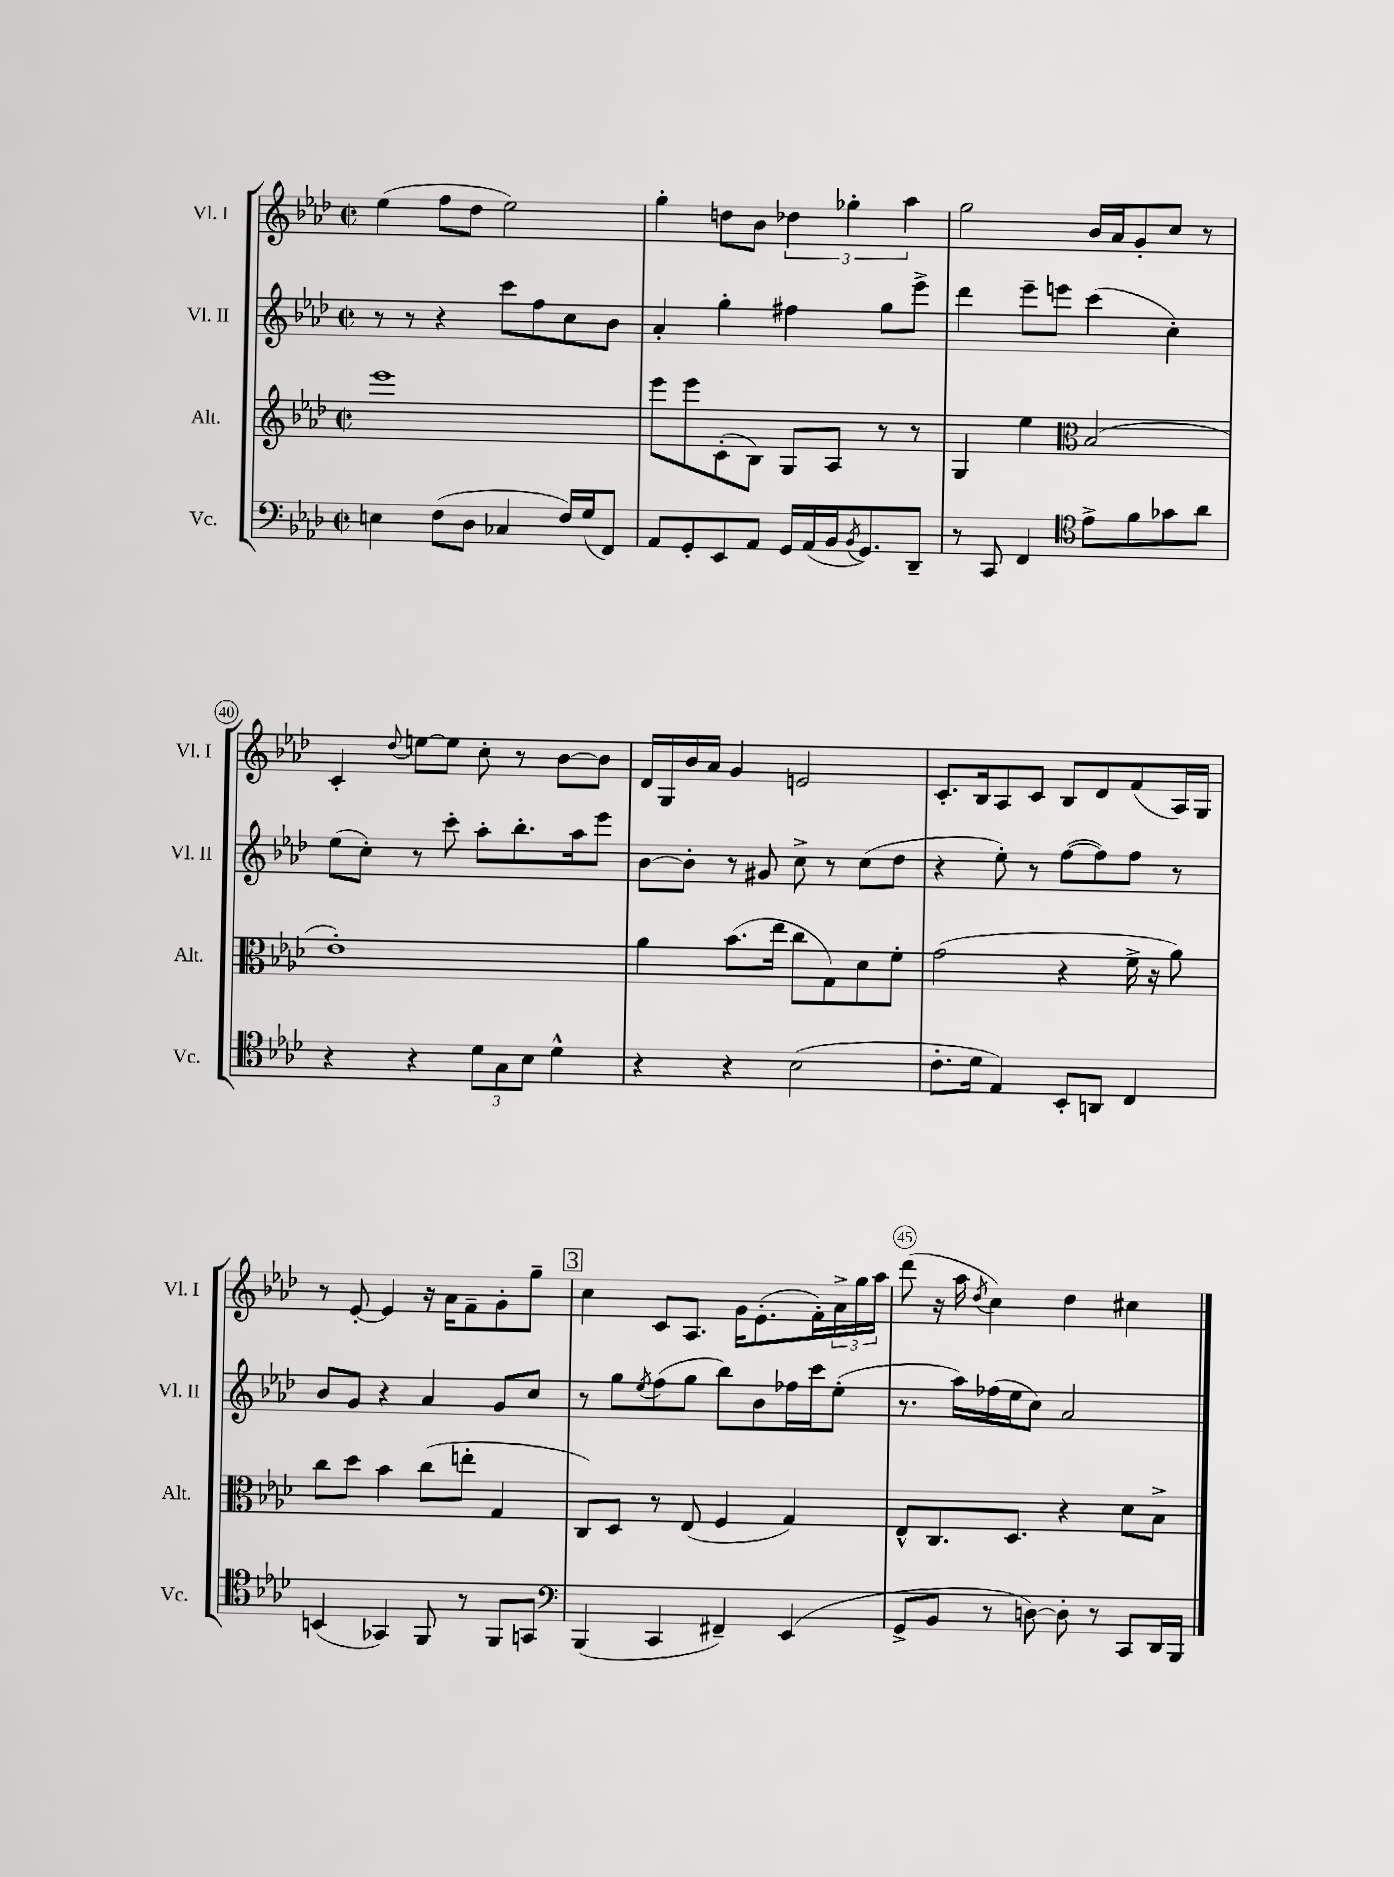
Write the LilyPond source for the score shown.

<<
\new StaffGroup <<
\new Staff = "s0" \with { instrumentName = "Vl. I" shortInstrumentName = "Vl. I" } {
    \clef treble \key aes \major \defaultTimeSignature \time 2/2
    ees''4( f''8 des''8 ees''2) |
    g''4-. d''8 bes'8 \tuplet 3/2 { des''4 ges''4-. aes''4 } |
    g''2 bes'16 aes'16 g'8-. c''8 r8 |
    c'4-. \appoggiatura { des''8 } e''8~ e''8 c''8-. r8 bes'8~ bes'8 |
    des'16 g16 bes'16 aes'16 g'4 e'2 |
    c'8.-. bes16 aes8 c'8 bes8 des'8 f'8( aes16) g16 |
    r8 ees'8~-. ees'4 r16 aes'16 f'8-- g'8-. g''8-- |
    \mark \markup { \box "3" } c''4 c'8 aes8. g'16 ees'8.-.( f'16-.) \tuplet 3/2 { aes'16-> g''16 aes''16 } |
    des'''8( r16 aes''16 \acciaccatura { des''8 } c''4) des''4 cis''4 \bar "|." |
}
\new Staff = "s1" \with { instrumentName = "Vl. II" shortInstrumentName = "Vl. II" } {
    \clef treble \key aes \major \defaultTimeSignature \time 2/2
    r8 r8 r4 c'''8 f''8 c''8 bes'8 |
    aes'4-. g''4-. fis''4 g''8 ees'''8-> |
    des'''4 ees'''8-- e'''8 c'''4( c''4-.) |
    ees''8( c''8-.) r8 c'''8-. aes''8-. bes''8.-. aes''16 ees'''8 |
    bes'8~ bes'8-. r8 gis'8 c''8-> r8 c''8( des''8 |
    r4 ees''8-.) r8 f''8~( f''8) f''8 r8 |
    bes'8 g'8 r4 aes'4 g'8 c''8 |
    \mark \markup { \box "3" } r8 g''8 \acciaccatura { ees''8 } f''8( g''8 bes''8) bes'8 fes''16 c'''16 ees''8-.( |
    r8. aes''16) fes''16( ees''16 c''8) aes'2 \bar "|." |
}
\new Staff = "s2" \with { instrumentName = "Alt." shortInstrumentName = "Alt." } {
    \clef treble \key aes \major \defaultTimeSignature \time 2/2
    ees'''1 |
    ees'''8 ees'''8 c'8-.( bes8) g8 aes8 r8 r8 |
    g4 ees''4 \clef alto bes2( |
    ees'1-.) |
    aes'4 bes'8.( ees''16 c''8 g8) des'8 f'8-. |
    g'2( r4 f'16-> r16 aes'8) |
    c''8 des''8 bes'4 c''8( e''8-. g4 |
    \mark \markup { \box "3" } c8) des8 r8 ees8( f4 g4) |
    ees8-^ c8. des8. r4 des'8 bes8-> \bar "|." |
}
\new Staff = "s3" \with { instrumentName = "Vc." shortInstrumentName = "Vc." } {
    \clef bass \key aes \major \defaultTimeSignature \time 2/2
    e4 f8( des8 ces4 f16) g16( f,8) |
    aes,8 g,8-. ees,8 aes,8 g,16 aes,16( bes,16 \acciaccatura { bes,8 } g,8.) des,8-- |
    r8 c,8 f,4 \clef tenor ees'8-> f'8 ges'8 aes'8 |
    r4 r4 \tuplet 3/2 { des'8 g8 bes8 } des'4-^ |
    r4 r4 bes2( |
    c'8.-. des'16 ees4) bes,8-. a,8 c4 |
    b,4( ges,4) f,8 r8 f,8 g,8 |
    \mark \markup { \box "3" } \clef bass bes,,4( c,4 fis,4--) ees,4( |
    g,8-> bes,8 r8 d8~) d8-. r8 c,8 des,16 bes,,16 \bar "|." |
}
>>
>>
\layout { \context { \Score currentBarNumber = #37 \override BarNumber.break-visibility = ##(#f #t #t) barNumberVisibility = #(every-nth-bar-number-visible 5) \override BarNumber.stencil = #(make-stencil-circler 0.1 0.3 ly:text-interface::print) } }
